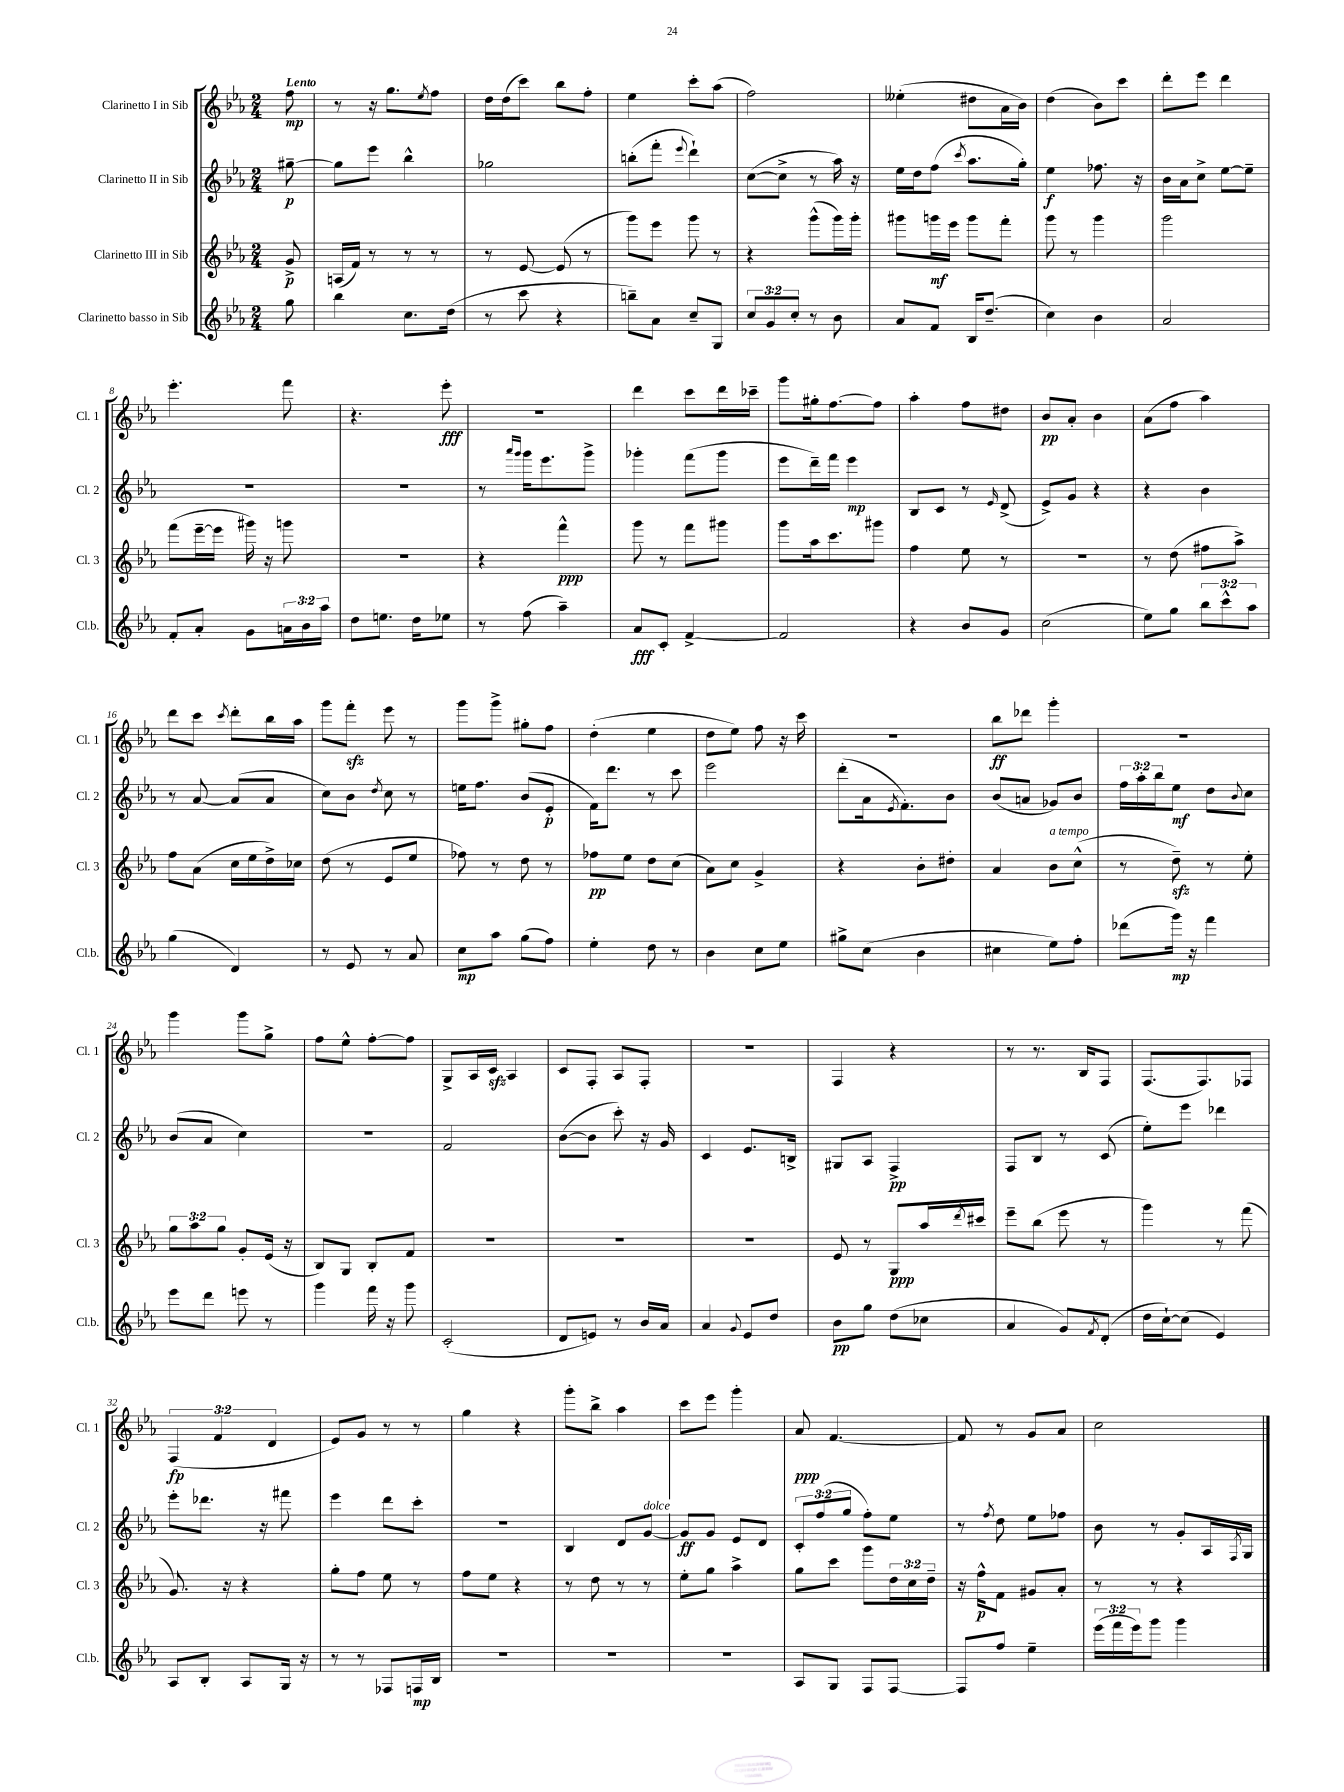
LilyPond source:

<<
\new StaffGroup <<
\new Staff = "s0" \with { instrumentName = "Clarinetto I in Sib" shortInstrumentName = "Cl. 1" } {
    \clef treble \key ees \major \numericTimeSignature \time 2/4 \override Staff.TupletNumber.text = #tuplet-number::calc-fraction-text \partial 8 \tempo "Lento"
    f''8\mp |
    r8 r16 g''8. \acciaccatura { ees''8 } f''8 |
    d''16 d''16( c'''8) bes''8 f''8-. |
    ees''4 c'''8-. aes''8( |
    f''2) |
    eeses''4-.( dis''8 aes'16 bes'16) |
    d''4( bes'8) c'''8 |
    d'''8-. ees'''8 d'''4 |
    ees'''4.-. f'''8 |
    r4. ees'''8-.\fff |
    R2 |
    d'''4 c'''8 d'''16 ces'''16-- |
    g'''8 gis''16-. f''8.~ f''8 |
    aes''4-. f''8 dis''8 |
    bes'8\pp aes'8-. bes'4 |
    aes'8( f''8 aes''4) |
    d'''8 c'''8 \acciaccatura { c'''8 } d'''8-. bes''16 aes''16 |
    g'''8 f'''8-.\sfz ees'''8 r8 |
    g'''8 g'''8-> gis''8-. f''8 |
    d''4-.( ees''4 |
    d''8 ees''8) f''8 r16 c'''16 |
    R2 |
    bes''8\ff des'''8 g'''4-. |
    r2 |
    g'''4 g'''8 g''8-> |
    f''8 ees''8-^ f''8~-. f''8 |
    g8-> aes16 c'16\sfz aes4 |
    c'8 f8-. aes8 f8-. |
    r2 |
    f4 r4 |
    r8 r8. bes16 f8 |
    f8.( f8.) fes8 |
    \tuplet 3/2 { f4\fp( f'4 d'4 } |
    ees'8) g'8 r8 r8 |
    g''4 r4 |
    g'''8-. bes''8-> aes''4 |
    c'''8 ees'''8 g'''4-. |
    aes'8\ppp f'4.~ |
    f'8 r8 g'8 aes'8 |
    c''2 \bar "|." |
}
\new Staff = "s1" \with { instrumentName = "Clarinetto II in Sib" shortInstrumentName = "Cl. 2" } {
    \clef treble \key ees \major \numericTimeSignature \time 2/4 \override Staff.TupletNumber.text = #tuplet-number::calc-fraction-text \partial 8
    gis''8~--\p |
    gis''8 ees'''8 bes''4-^ |
    ges''2 |
    b''8-.( f'''8-. \appoggiatura { ees'''8 } d'''4-!) |
    c''8~( c''8-> r8 aes''16) r16 |
    ees''16 d''16 f''8( \acciaccatura { c'''8 } aes''8. g''16-.) |
    ees''4\f fes''8. r16 |
    bes'16 aes'16 c''8-> ees''8~ ees''8-- |
    R2 |
    R2 |
    r8 \grace { aes'''16 g'''16 } g'''16 ees'''8. g'''8-> |
    ges'''4-. f'''8( ges'''8 |
    ees'''8 d'''16--) f'''16 ees'''4\mp |
    bes8 c'8 r8 \grace { ees'16 } d'8->( |
    ees'8->) g'8 r4 |
    r4 bes'4 |
    r8 aes'8~ aes'8( aes'8 |
    c''8) bes'8 \acciaccatura { d''8 } c''8 r8 |
    e''16 f''8. bes'8( ees'8-.\p |
    f'16) d'''8. r8 c'''8 |
    ees'''2 |
    d'''8-.( aes'16 \acciaccatura { ees'8 } f'8.-.) bes'8 |
    bes'8( a'8 ges'8) bes'8 |
    \tuplet 3/2 { f''16 aes''16-. bes''16 } ees''8\mf d''8 \appoggiatura { bes'8 } c''8 |
    bes'8( aes'8 c''4) |
    r2 |
    f'2 |
    bes'8~( bes'8 c'''8-.) r16 g'16 |
    c'4 ees'8. b16-> |
    gis8 aes8 f4->\pp |
    f8 bes8 r8 c'8( |
    ees''8-.) ees'''8 des'''4 |
    ees'''8-. des'''8. r16 fis'''8 |
    ees'''4 d'''8 c'''8-. |
    r2 |
    bes4 d'8 g'8~^\markup { \italic "dolce" } |
    g'8\ff g'8 ees'8 d'8 |
    \tuplet 3/2 { c'8-. f''8( g''8 } f''8-.) ees''8 |
    r8 \acciaccatura { f''8 } d''8 ees''8 fes''8 |
    bes'8 r8 g'8-. aes16 \acciaccatura { f8 } g16 \bar "|." |
}
\new Staff = "s2" \with { instrumentName = "Clarinetto III in Sib" shortInstrumentName = "Cl. 3" } {
    \clef treble \key ees \major \numericTimeSignature \time 2/4 \override Staff.TupletNumber.text = #tuplet-number::calc-fraction-text \partial 8
    g'8->\p |
    a16( f'16) r8 r8 r8 |
    r8 ees'8~ ees'8( r8 |
    g'''8) ees'''8 g'''8 r8 |
    r4 g'''8-^( g'''16) g'''16-. |
    gis'''8 g'''16\mf ees'''16 g'''8 f'''8-. |
    g'''8 r8 g'''4 |
    g'''2 |
    f'''8( ees'''16~-- ees'''16 gis'''16) r16 g'''8 |
    R2 |
    r4 f'''4-^\ppp |
    g'''8 r8 f'''8 gis'''8 |
    g'''8 aes''16 c'''8. gis'''8 |
    f''4 ees''8 r8 |
    r2 |
    r8 d''8( fis''8 aes''8->) |
    f''8 aes'8( c''16 ees''16 d''16->) ces''16 |
    d''8( r8 ees'8 ees''8 |
    fes''8) r8 d''8 r8 |
    fes''8\pp ees''8 d''8 c''8( |
    aes'8) c''8 g'4-> |
    r4 bes'8-. dis''8-. |
    aes'4 bes'8^\markup { \italic "a tempo" } c''8-^( |
    r8 d''8--\sfz) r8 ees''8-. |
    \tuplet 3/2 { g''8 aes''8 g''8 } g'8-. ees'16( r16 |
    bes8) g8 bes8-. f'8 |
    R2 |
    R2 |
    R2 |
    ees'8 r8 g8\ppp aes''16 \acciaccatura { d'''8 } cis'''16 |
    ees'''8-- bes''8( ees'''8 r8 |
    g'''4) r8 f'''8( |
    g'8.) r16 r4 |
    g''8-. f''8 ees''8 r8 |
    f''8 ees''8 r4 |
    r8 d''8 r8 r8 |
    ees''8-. g''8 aes''4-> |
    g''8 c'''8 g'''8 \tuplet 3/2 { d''16 c''16 d''16-- } |
    r16 f''16-^\p f'8 gis'8 aes'8-. |
    r8 r8 r4 \bar "|." |
}
\new Staff = "s3" \with { instrumentName = "Clarinetto basso in Sib" shortInstrumentName = "Cl.b." } {
    \clef treble \key ees \major \numericTimeSignature \time 2/4 \override Staff.TupletNumber.text = #tuplet-number::calc-fraction-text \partial 8
    g''8 |
    bes''4 c''8. d''16( |
    r8 c'''8 r4 |
    b''8--) aes'8 c''8-- g8 |
    \tuplet 3/2 { c''8 g'8 c''8-. } r8 bes'8 |
    aes'8 f'8 bes16 d''8.--( |
    c''4) bes'4 |
    aes'2 |
    f'8-. aes'8-. g'8 \tuplet 3/2 { a'16 bes'16 aes''16 } |
    d''8 e''8. d''16 ees''8 |
    r8 f''8( aes''4--) |
    aes'8\fff c'8-. f'4~-> |
    f'2 |
    r4 bes'8 g'8 |
    c''2( |
    ees''8) g''8 \tuplet 3/2 { bes''8 c'''8-^ aes''8 } |
    g''4( d'4) |
    r8 ees'8 r8 aes'8 |
    c''8\mp aes''8 g''8( f''8) |
    ees''4-. d''8 r8 |
    bes'4 c''8 ees''8 |
    gis''8-> c''8( bes'4 |
    cis''4 ees''8) f''8-. |
    des'''8( g'''16\mp) r16 f'''4 |
    ees'''8 d'''8 e'''8 r8 |
    g'''4 f'''16 r16 g'''8 |
    c'2-.( |
    d'8 e'8) r8 bes'16 aes'16 |
    aes'4 \appoggiatura { g'8 } ees'8 d''8 |
    bes'8\pp g''8 d''8( ces''8 |
    aes'4 g'8) \acciaccatura { f'8 } d'8-.( |
    d''16 c''16~-!) c''8( ees'4) |
    aes8 bes8-. aes8 g16 r16 |
    r8 r8 fes8 f16\mp bes16 |
    R2 |
    R2 |
    R2 |
    aes8 g8 f8 f8~ |
    f8 f''8 ees''4-- |
    \tuplet 3/2 { ees'''16( f'''16 ees'''16) } g'''8 g'''4 \bar "|." |
}
>>
>>
